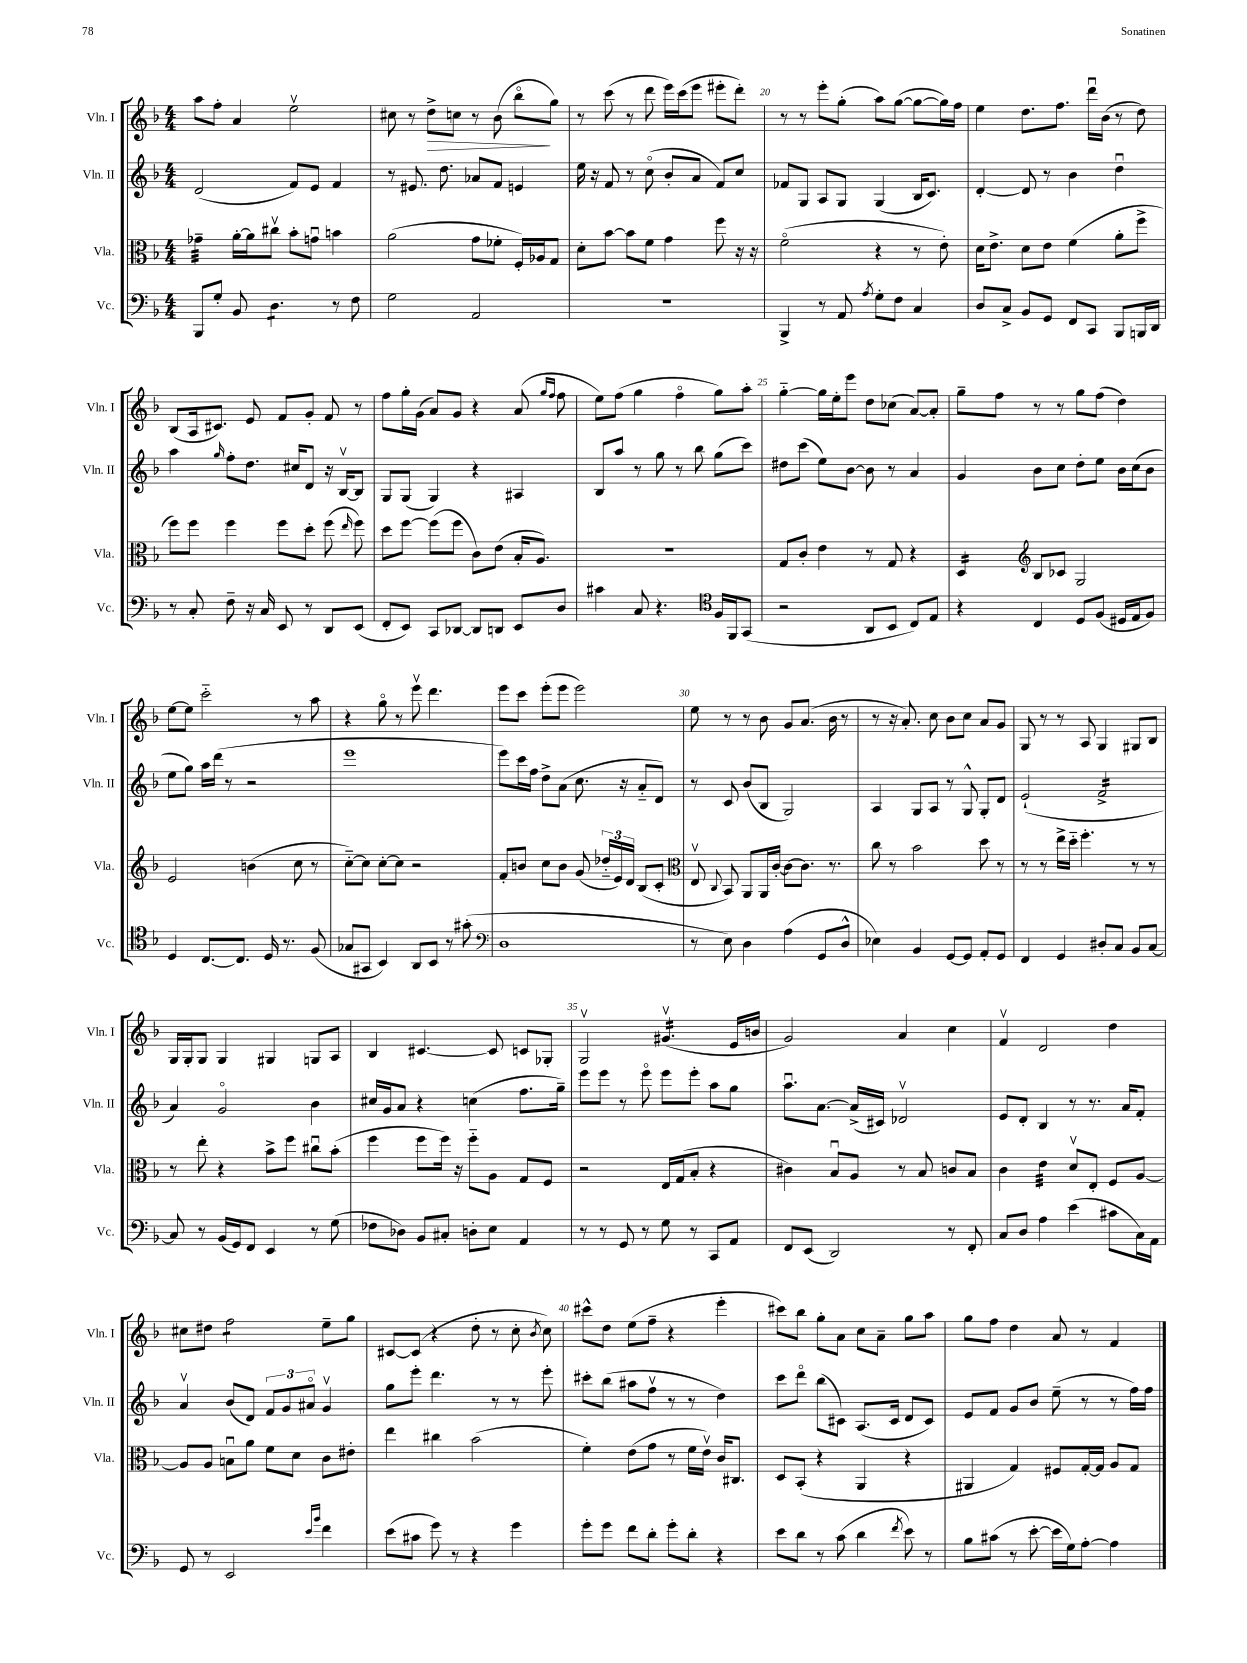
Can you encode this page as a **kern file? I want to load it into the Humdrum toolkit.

**kern	**kern	**kern	**kern
*staff4	*staff3	*staff2	*staff1
*clefF4	*clefC3	*clefG2	*clefG2
*k[b-]	*k[b-]	*k[b-]	*k[b-]
*M4/4	*M4/4	*M4/4	*M4/4
8BBB-	4g-~	(2d	8aa
8G'	.	.	8ff'
8BB-	[16a'	.	4a
.	16a]	.	.
4.D	8cc#v	.	.
.	8b-'	8f)	2eev
.	8gu	8e	.
8r	4b	4f	.
8F	.	.	.
=	=	=	=
2G	(2a	8r	8cc#
.	.	8.e#	8r
.	.	.	8dd^
.	.	8.dd	.
.	.	.	8cc
2AA	8g	8a-	8r
.	8f-'	8f	(8b-
.	16F')	4e	8bb-o
.	16A-	.	.
.	8G	.	8gg)
=	=	=	=
1r	8d'	16ee	8r
.	.	16r	.
.	[8b-	8f	(8ccc
.	8b-]	8r	8r
.	8f	(8cco	8ddd
.	4g	8b-'	16eee)
.	.	.	(16ccc
.	.	8a	8eee
.	8ff	8f)	8eee#'
.	16r	8cc	8ddd')
.	16r	.	.
=	=	=	=
4BBB-^	(2fo	8f-	8r
.	.	8G	8r
8r	.	8A	8eee'
8AA	.	8G	(8gg'
8qA	.	.	.
8G'	4r	(4G	8aa)
8F	.	.	([8gg
4C	8r	16B-	8gg_
.	.	8.c)	.
.	8e')	.	16gg])
.	.	.	16ff
=	=	=	=
8D	16d	[4d'	4ee
.	8.e^	.	.
8C^	.	.	.
8BB-	8d	8d]	8.dd
8GG	8e	8r	.
.	.	.	8.ff
8FF	(4f	4b-	.
8CC	.	.	16dddu
.	.	.	(16b-
8BBB-	8a'	4ddu	8r
16BBB	8ff^	.	8dd)
16DD	.	.	.
=	=	=	=
8r	8ff)	4aa	(8B-
8C'	8ff	.	16A
.	.	.	8.c#)
.	.	16qqgg	.
8F~	4ff	8ff'	.
16r	.	8.dd	8e
16C	.	.	.
8EE	8ff	.	8f
.	.	16cc#	.
8r	8dd'	8d	8g'
8DD	(8ff	16r	8f
.	.	[16B-v	.
.	16qqee	.	.
(8EE	8ff)	8B-]	8r
=	=	=	=
8FF'	8dd	8G	8ff
8EE)	[8ff	(8G	16gg'
.	.	.	(16g
8CC	(8ff]	4G)	8a)
[8DD-	8ff	.	8g
8DD-]	8c)	4r	4r
8DD	(8e	.	.
8EE	16B-'	4A#	(8a
.	8.A)	.	.
.	.	.	16qqgg
.	.	.	16qqff
8D	.	.	8ff
=	=	=	=
4c#	1r	8B-	8ee)
.	.	8aa	(8ff
8C	.	8r	4gg
4.r	.	8gg	.
.	.	8r	4ffo
.	.	8bb-	.
*clefC4	*	*	*
16F	.	(8gg	8gg)
16FF	.	.	.
(8GG	.	8ccc)	8aa'
=	=	=	=
2r	8G	8dd#	[4gg'~
.	8c'	(8ccc	.
.	4e	8ee)	16gg]
.	.	.	16ee'
.	.	[8b-	8eee
8AA	8r	8b-]	8dd
8BB-	8G	8r	(8cc-
8C)	4r	4a	[8a)
8E	.	.	8a']
=	=	=	=
4r	4D	4g	8gg~
.	.	.	8ff
*	*clefG2	*	*
4C	8B-	8b-	8r
.	8c-	8cc	8r
8D	2G	8dd'	8gg
(8F	.	8ee	(8ff
16D#	.	16b-	4dd)
16E	.	(16cc	.
8F)	.	8b-	.
=	=	=	=
4D	2e	8ee	[8ee
.	.	8gg)	8ee]
[8.C	.	16aa	2ccc'~
.	.	(16ddd	.
.	.	8r	.
8.C]	.	.	.
.	(4b	2r	.
16D	.	.	.
8.r	.	.	.
.	8cc	.	8r
(8F	8r	.	8aa
=	=	=	=
8G-	[8cc'~)	1eee	4r
8GG#	8cc]	.	.
4BB-)	[8cc'	.	8ggo
.	8cc]	.	8r
8AA	2r	.	8eeev
8BB-	.	.	4.ddd
8r	.	.	.
(8g#'	.	.	.
=	=	=	=
*clefF4	*	*	*
1D	8f'	8eee)	8eee
.	8b	16ccc	8ccc
.	.	16ff	.
.	8cc	8dd^	(8eee'
.	8b	(8a	8eee
.	(8g	8.cc	2eee)
.	24dd-'~	.	.
.	24e)	.	.
.	.	16r	.
.	24d	.	.
.	(8B-	8a'~	.
.	8c'	8d)	.
=	=	=	=
*	*clefC3	*	*
8r	8Ev	8r	8ee
.	8qqC	.	.
8E)	8BB-)	8c	8r
4D	8AA	(8b-	8r
.	16AA	8B-	8b-
.	[16c'	.	.
(4A	8c_	2G)	8g
.	8.c]	.	(8.a
8GG	.	.	.
.	8.r	.	16b-
8D^^	.	.	8r
=	=	=	=
4E-)	8cc	4A	8r
.	8r	.	16r
.	.	.	8.a')
4BB-	2b-	8G	.
.	.	8A	8cc
[8GG	.	8r	8b-
8GG]	.	8G^^	8cc
8AA'	8dd	8G'	8a
8GG	8r	8d	8g
=	=	=	=
4FF	8r	(2e`	8G
.	8r	.	8r
4GG	16ee^	.	8r
.	16dd'~	.	.
.	4.ff'	.	8A
8D#'	.	2f^	4G
8C	.	.	.
8BB-	8r	.	8G#
[8C	8r	.	8B-
=	=	=	=
8C]	8r	4a)	16G
.	.	.	16G'
8r	8ee'	.	8G
(16BB-	4r	2go	4G
16GG)	.	.	.
8FF	.	.	.
4EE	8b-^	.	4G#
.	8ff	.	.
8r	8cc#u	4b-	8G
(8G	(8b-'	.	8A
=	=	=	=
8F-	4ff	16cc#	4B-
.	.	16g	.
8D-)	.	8a	.
8BB-	8ff	4r	[4.c#
8C#'	16ff)	.	.
.	16r	.	.
8D'	8ff'~	(4cc	.
8E	8A	.	8c#]
4AA	8G	8.ff	8c
.	8F	.	8G-'
.	.	16gg~)	.
=	=	=	=
8r	2r	8eee	2Gv
8r	.	8eee	.
8GG	.	8r	.
8r	.	8eeeo	.
8G	16E	8eee	(4.g#v
.	(16G	.	.
8r	8B-'	8eee'	.
8CC	4r	8aa	.
8AA	.	8gg	16e
.	.	.	16b
=	=	=	=
8FF	4c#)	8.aau	2g)
(8EE	.	.	.
.	.	[8.a	.
2DD)	8B-u	.	.
.	8A	(16a^]	.
.	.	16c#)	.
.	8r	2d-v	4a
.	8B-	.	.
8r	8c	.	4cc
8FF'	8B-	.	.
=	=	=	=
8C	4c	8e	4fv
8D	.	8d'	.
4A	4e	4B-	2d
(4e	8dv	8r	.
.	8E'	8.r	.
8c#	8F	.	4dd
.	.	16a	.
16C)	[8A	8f'	.
16AA	.	.	.
=	=	=	=
8GG	8A]	4av	8cc#
8r	8A	.	8dd#
2EE	8Bu	(8b-	2ff
.	8a	8d)	.
.	8f	12f	.
.	.	12g	.
.	8d	.	.
.	.	12a#o	.
16qqe	.	.	.
16qqb-	.	.	.
4f	8c	4gv	8ee~
.	8e#'	.	8gg
=	=	=	=
(8e	4ee	8gg	[8c#
8c#	.	8eee'	(8c#]
8g)	4cc#	4.ddd	4r
8r	.	.	.
4r	(2b-	.	8dd'
.	.	8r	8r
4g	.	8r	8cc'
.	.	.	8qb-
.	.	8eee'	8cc)
=	=	=	=
8g'	4f')	8ccc#'	8ccc#^^
8g	.	(8bb-	8dd
8f	(8e	8aa#	(8ee
8d'	8g	8ffv	8ff~
8g'	8r	8r	4r
8d'	16f	8r	.
.	16ev)	.	.
4r	16c	4dd)	4eee'
.	8.C#	.	.
=	=	=	=
8e	8D	8ccc	8ccc#)
8d	(8BB-'	8dddo	8bb-
8r	4r	(8bb-	8gg'
(8c	.	8c#)	8a
4d	4AA	(8.A	8cc
.	.	.	8a~
.	.	16c#	.
8qf	.	.	.
8e)	4r	8d	8gg
8r	.	8c#)	8aa
=	=	=	=
8B-	4AA#	8e	8gg
(8c#	.	8f	8ff
8r	4G)	8g	4dd
[8e'	.	8b-	.
16e]	8F#	(8ee~	8a
16G)	.	.	.
[8A'	[16G'	8r	8r
.	16G]	.	.
4A]	8A	8r	4f
.	8G	16ff)	.
.	.	16ff	.
==	==	==	==
*-	*-	*-	*-
